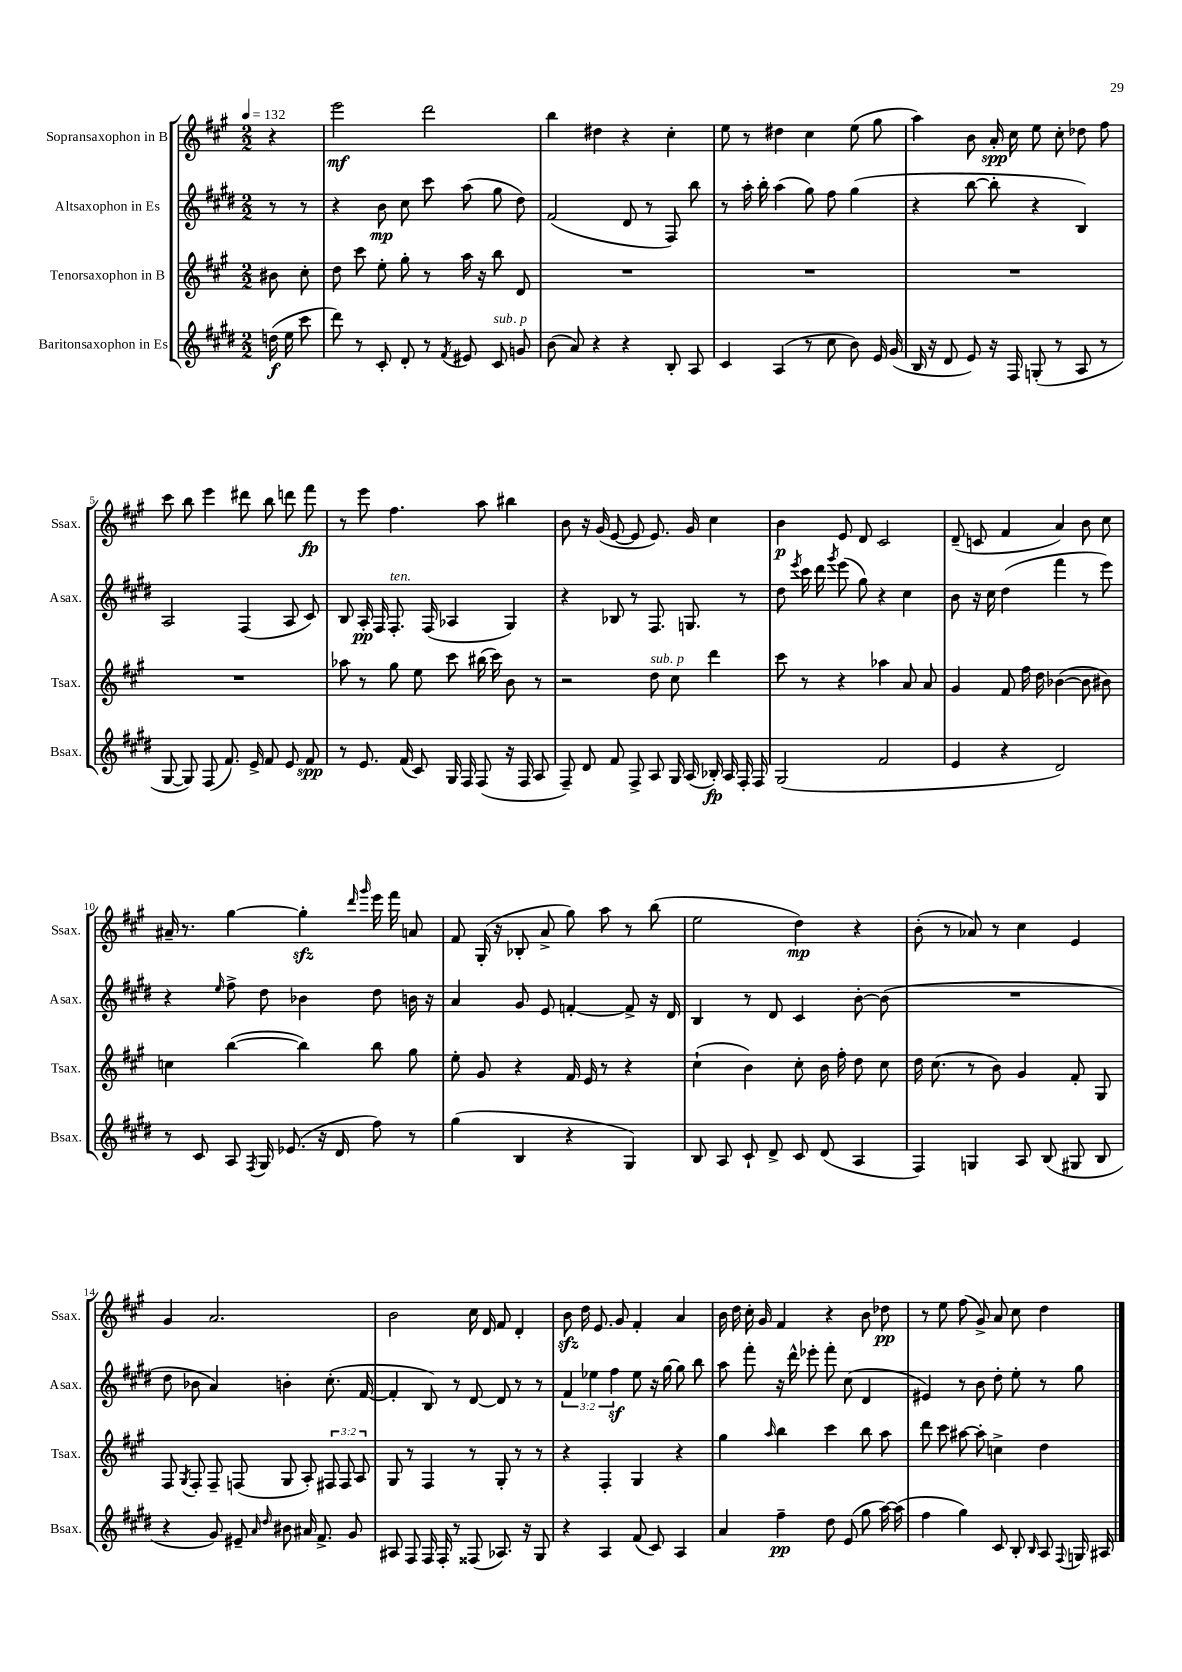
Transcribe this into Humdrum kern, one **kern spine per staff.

**kern	**kern	**kern	**kern
*staff4	*staff3	*staff2	*staff1
*clefG2	*clefG2	*clefG2	*clefG2
*k[f#c#g#d#]	*k[f#c#g#]	*k[f#c#g#d#]	*k[f#c#g#]
*M2/2	*M2/2	*M2/2	*M2/2
*MM132	*MM132	*MM132	*MM132
(16dd	8b#	8r	4r
16ee	.	.	.
8ccc#	8cc#'	8r	.
=	=	=	=
8ddd#)	8dd	4r	2eee
8r	8ccc#	.	.
8c#'	8ee'	8b	.
8d#'	8gg#'	8cc#	.
8r	8r	8ccc#	2ddd
8qf#	.	.	.
8e#	16aa	(8aa	.
.	16r	.	.
8c#	8bb	8gg#	.
8g	8d	8dd#)	.
=	=	=	=
(8b	1r	(2f#	4bb
8a)	.	.	.
4r	.	.	4dd#
4r	.	8d#	4r
.	.	8r	.
8B'	.	8F#)	4cc#'
8A	.	8bb	.
=	=	=	=
4c#	1r	8r	8ee
.	.	16aa'	8r
.	.	16bb'	.
(4A	.	(4aa	4dd#
8r	.	8gg#)	4cc#
8cc#	.	8ff#	.
8b)	.	(4gg#	(8ee
16e	.	.	8gg#
(16g#	.	.	.
=	=	=	=
16B	1r	4r	4aa)
16r	.	.	.
8d#	.	.	.
8e)	.	[8bb	8b
16r	.	8bb']	16a'
16F#	.	.	16cc#
(8G'	.	4r	8ee
8r	.	.	8cc#'
8A	.	4B)	8dd-
8r	.	.	8ff#
=	=	=	=
[8G#	1r	2A	8ccc#
8G#])	.	.	8bb
(8F#	.	.	4eee
8.f#)	.	.	.
.	.	(4F#	8ddd#
16e^	.	.	.
8f#	.	.	8bb
8e	.	8A	8ddd
8f#	.	8c#)	8fff#
=	=	=	=
8r	8aa-	8B	8r
8.e	8r	16A'	8eee
.	.	16F#	.
.	8gg#	8.F#'	4.ff#
(16f#	.	.	.
8c#)	8ee	.	.
.	.	(16F#	.
16G#	8ccc#	4A-	.
16F#	.	.	.
(8F#	(16bb#	.	8aa
.	16ccc#)	.	.
16r	8b	4G#)	4bb#
16F#	.	.	.
8A	8r	.	.
=	=	=	=
8F#~)	2r	4r	8b
8d#	.	.	16r
.	.	.	(16g#
8f#	.	8B-	[8e
8F#^	.	8r	8e]
8A	8dd	8.F#	8.e)
16G#	8cc#	.	.
(16A	.	8.G	16g#
16B-')	4ddd	.	4cc#
16A	.	.	.
16F#'	.	8r	.
16F#	.	.	.
=	=	=	=
(2G#	8ccc#	8dd#	4b
.	.	8qeee	.
.	8r	16ccc#	.
.	.	16ddd#	.
.	.	8qggg#	.
.	4r	(8eee	8e
.	.	8gg#)	8d
2f#	4aa-	4r	2c#
.	8a	4cc#	.
.	8a	.	.
=	=	=	=
4e	4g#	8b	(8d~
.	.	16r	8c
.	.	16cc#	.
4r	8f#	(4dd#	4f#
.	16ff#	.	.
.	16dd	.	.
2d#)	([4b-	4fff#	4a)
.	8b-]	8r	8b
.	8b#)	8eee)	8cc#
=	=	=	=
8r	4cc	4r	16a#~
.	.	.	8.r
8c#	.	.	.
.	.	16qqee	.
8A	([4bb	8ff#^	[4gg#
8qF#	.	.	.
16G#	.	8dd#	.
(8.e-	.	.	.
.	4bb])	4b-	4gg#']
16r	.	.	.
16d#	.	.	.
.	.	.	16qqddd
.	.	.	16qqggg#
8ff#)	8bb	8dd#	16eee
.	.	.	16fff#
8r	8gg#	16b	8a
.	.	16r	.
=	=	=	=
(4gg#	8ee'	4a	8f#
.	8g#	.	(16G#'
.	.	.	16r
4B	4r	8g#	8B-'
.	.	8e	8a^
4r	16f#	[4f'	8gg#)
.	16e	.	.
.	8r	.	8aa
4G#)	4r	8f^]	8r
.	.	16r	(8bb
.	.	16d#	.
=	=	=	=
8B	(4cc#`	4B	2ee
8A	.	.	.
8c#`	4b)	8r	.
8d#^	.	8d#	.
8c#	8cc#'	4c#	4dd)
(8d#	16b	.	.
.	16ff#'	.	.
4A	8dd	[8b'	4r
.	8cc#	(8b]	.
=	=	=	=
4F#)	16dd	1r	(8b'
.	(8.cc#	.	.
.	.	.	8r
4G	8r	.	8a-)
.	8b)	.	8r
8A	4g#	.	4cc#
(8B	.	.	.
8G#	8f#'	.	4e
8B	8G#	.	.
=	=	=	=
4r	8F#	8dd#	4g#
.	8qG#	.	.
.	8F#'	8b-	.
8g#)	8F#~	4a)	2.a
8e#~	(8F	.	.
16qqa	.	.	.
16qqdd#	.	.	.
8b#	8G#	4b'	.
16a#	8A')	.	.
8.f#^	.	.	.
.	12F#	(8.cc#'	.
.	12F#	.	.
8g#	.	.	.
.	12A	.	.
.	.	[16f#	.
=	=	=	=
8A#	8G#	4f#']	2b
8F#	8r	.	.
16F#	4F#	8B)	.
16F#'	.	.	.
8r	.	8r	.
(8F##	8r	[8d#	16cc#
.	.	.	16d
8.A-)	8G#'	8d#]	8f#
.	8r	8r	4d'
16r	.	.	.
8G#	8r	8r	.
=	=	=	=
4r	4r	6f#	8b
.	.	.	16dd
.	.	6ee-	.
.	.	.	8.e
4A	4F#'	.	.
.	.	6ff#	.
.	.	.	8g#
(8f#	4G#	8ee-	4f#'
8c#)	.	16r	.
.	.	[16gg#	.
4A	4r	8gg#]	4a
.	.	8bb	.
=	=	=	=
4a	4gg#	8aa	16b
.	.	.	16dd
.	.	8fff#'	16cc#'
.	.	.	16g#
.	16qqaa	.	.
4ff#~	4bb	16r	4f#
.	.	16ddd#^^	.
.	.	8eee-'	.
8dd#	4ccc#	8fff#'	4r
(8e	.	(8cc#	.
8gg#	8bb	4d#	8b
[16aa)	8aa	.	8dd-
(16aa]	.	.	.
=	=	=	=
4ff#	8ddd	4e#)	8r
.	8ccc#	.	8ee
4gg#)	[8aa#	8r	(8ff#
.	8aa#']	8b	8g#^)
8c#	4cc^	8dd#'	8a
8B'	.	8ee'	8cc#
16qqB	.	.	.
8A	4dd	8r	4dd
8qqF#	.	.	.
16G	.	8gg#	.
16A#	.	.	.
==	==	==	==
*-	*-	*-	*-
